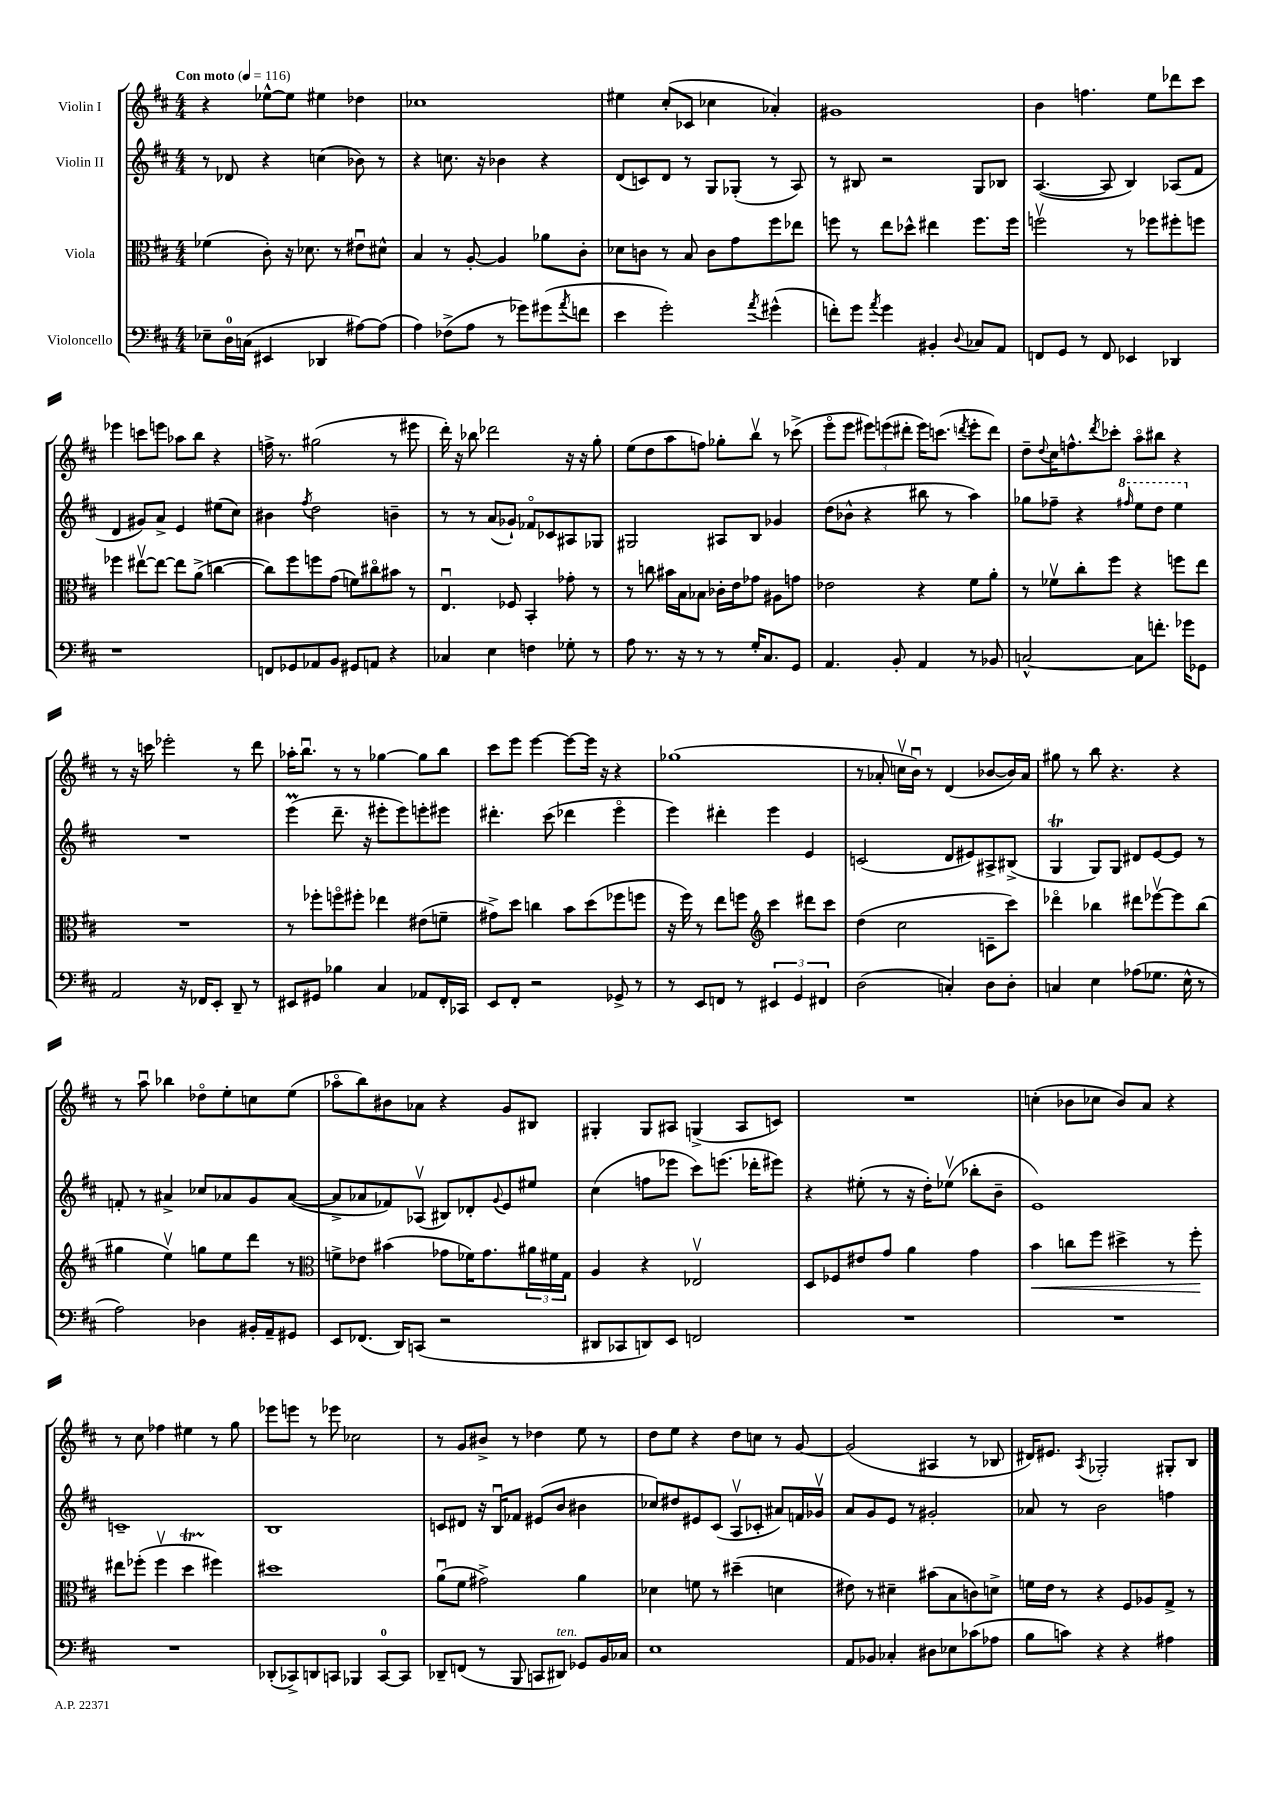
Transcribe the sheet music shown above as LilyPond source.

<<
\new StaffGroup <<
\new Staff = "s0" \with { instrumentName = "Violin I" } {
    \clef treble \key d \major \numericTimeSignature \time 4/4 \tempo "Con moto" 4 = 116
    r4 ees''8~-^ ees''8 eis''4 des''4 |
    ces''1 |
    eis''4 cis''8-.( ces'8 ces''4 aes'4-.) |
    gis'1 |
    b'4 f''4. e''8 des'''8 cis'''8 |
    ees'''4 c'''8 e'''8 aes''8 b''8 r4 |
    f''16-> r8. gis''2( r8 eis'''8 |
    d'''16-.) r16 bes''8 des'''2 r16 r16 g''8-. |
    e''8( d''8 a''8 f''8) ges''8-. b''8\upbow r8 ces'''8->( |
    e'''8\flageolet e'''8 \tuplet 3/2 { eis'''8) e'''8( dis'''8-. } e'''16) c'''8.( \acciaccatura { d'''8 } e'''8-. d'''8) |
    d''8-- \appoggiatura { d''8 } cis''16 f''8.-^ \acciaccatura { d'''8 } ces'''8-. a''8\flageolet bis''8 r4 |
    r8 r16 c'''16 ees'''2-. r8 d'''8 |
    aes''16-. b''8.\downbow r8 r8 ges''4~ ges''8 b''8 |
    cis'''8 e'''8 e'''4~ e'''8~ e'''16 r16 r4 |
    ges''1( |
    r8 aes'8-. c''16\upbow b'16\downbow) r8 d'4( bes'8~ bes'16) aes'16 |
    gis''8 r8 b''8 r4. r4 |
    r8 a''8\downbow bes''4 des''8\flageolet e''8-. c''8 e''8( |
    aes''8\flageolet b''8) bis'8 aes'8 r4 g'8 bis8 |
    gis4-. gis8 ais8 g4->( ais8 c'8) |
    R1 |
    c''4-.( bes'8 ces''8 bes'8) a'8 r4 |
    r8 cis''8 fes''4 eis''4 r8 g''8 |
    ees'''8 e'''8 r8 ees'''8 ces''2 |
    r8 g'8 bis'8-> r8 des''4 e''8 r8 |
    d''8 e''8 r4 d''8 c''8 r8 g'8~ |
    g'2( ais4 r8 bes8 |
    dis'16) eis'8. \acciaccatura { a8 } ges2-. gis8-. b8 \bar "|." |
}
\new Staff = "s1" \with { instrumentName = "Violin II" } {
    \clef treble \key d \major \numericTimeSignature \time 4/4
    r8 des'8 r4 c''4( bes'8) r8 |
    r4 c''8. r16 bes'4 r4 |
    d'8( c'8) d'8 r8 g8 ges8-.( r8 a8) |
    r8 bis8 r2 g8 bes8 |
    a4.~( a8 b4) aes8( fis'8 |
    d'4 gis'8) a'8-> e'4 eis''8( cis''8) |
    bis'4 \acciaccatura { fis''8 } d''2 b'4-- |
    r8 r8 a'8( ges'8-!) fes'8\flageolet ces'8 ais8 ges8 |
    gis2 ais8 b8 ges'4 |
    d''8( bes'8-^ r4 bis''8 r8 a''4) |
    ges''8 fes''8-- r4 \ottava #1 \grace { fis'''!16 } e'''8 d'''8 e'''4 \ottava #0 |
    R1 |
    e'''4\prall( d'''8.-- r16 eis'''8-. eis'''8) e'''8-. eis'''8 |
    dis'''4.-. cis'''8( des'''4 e'''4\flageolet |
    e'''4) dis'''4-. e'''4 e'4 |
    c'2( d'8 eis'8) ais8-> bis8->( |
    g4\trill g8) g8 dis'8 e'8~ e'8 r8 |
    f'8-. r8 ais'4-> ces''8 aes'8 g'8 aes'8~( |
    aes'8-> aes'8 fes'8) aes8\upbow( bis8) des'8-. \appoggiatura { g'8 } e'8 eis''8 |
    cis''4( f''8 ees'''8 cis'''8) e'''8.( des'''16-. eis'''8) |
    r4 eis''8-.( r8 r16 d''16-.) ees''8\upbow( bes''8-. b'8-- |
    e'1) |
    c'1-- |
    b1 |
    c'8 dis'8 r16 b16\downbow fes'8 eis'8( b'8 bis'4 |
    ces''8) dis''8 eis'8 cis'8( a8\upbow ces'8-. ais'8) f'16 ges'16\upbow |
    a'8 g'8 e'8 r8 gis'2-. |
    aes'8 r8 b'2 f''4 \bar "|." |
}
\new Staff = "s2" \with { instrumentName = "Viola" } {
    \clef alto \key d \major \numericTimeSignature \time 4/4
    fes'4( cis'8-.) r16 des'8. r8 eis'8\downbow dis'8-^ |
    b4 r8 a8~-. a4 aes'8 cis'8-. |
    des'8 c'8 r8 b8 c'8 g'8 fis''8 ees''8 |
    f''8 r8 e''8 des''8-^ eis''4 f''8. f''16 |
    f''2\upbow r8 fes''8 fis''8-. f''8 |
    fes''4 eis''8~\upbow eis''8~ eis''8 a'8->( c''4~ |
    c''8) fis''8 f''8 g'8( f'8) cis''8\flageolet bis'8 r8 |
    e4.\downbow fes8 b,4-. ges'8-. r8 |
    r8 c''8 bis'16 b16 bes8 ces'16-. e'16 ges'8 ais8 g'8 |
    ees'2 r4 fis'8 a'8-. |
    r8 fes'8\upbow cis''8-. fis''8 r4 f''8 e''8 |
    R1 |
    r8 fes''8-. f''8\flageolet fis''8-. ees''4 eis'8( f'8-- |
    gis'8->) d''8 c''4 b'8 d''8( fes''8 f''8 |
    r16 fis''16) r8 e''8 f''8 \clef treble cis'''4 dis'''8 cis'''8 |
    d''4( cis''2 c'8-- cis'''8) |
    des'''4\flageolet bes''4 dis'''8 ees'''8~\upbow ees'''8 bes''8( |
    gis''4 e''4\upbow) g''8 e''8 d'''8 r8 |
    \clef alto f'8-> ees'8 bis'4( ges'8 fes'16) ges'8. \tuplet 3/2 { ais'16 fis'16 g16 } |
    a4 r4 ees2\upbow |
    d8 fes8 eis'8 g'8 a'4 g'4 |
    b'4\< c''8 fis''8 dis''4-> r8 fis''8-.\! |
    eis''8 fes''8-.( fes''4\upbow d''4\startTrillSpan fis''4\stopTrillSpan) |
    dis''1 |
    a'8\downbow( fis'8 gis'2->) a'4 |
    des'4 f'8 r8 dis''4--( d'4 |
    eis'8) r8 dis'4-- bis'8( b8 c'8) d'8-> |
    f'16 e'16 r8 r4 fis8 aes8 g8-> r8 \bar "|." |
}
\new Staff = "s3" \with { instrumentName = "Violoncello" } {
    \clef bass \key d \major \numericTimeSignature \time 4/4
    ees8-- d16-0 c16( eis,4 des,4 ais8~) ais8( |
    a4) fes8->( a8 r8 ges'8) gis'8( \acciaccatura { a'8 } f'8 |
    e'4 g'2-.) \acciaccatura { a'8 } gis'4-^( |
    f'8-.) g'8 \acciaccatura { a'8 } g'4 bis,4-. \appoggiatura { d8 } ces8 a,8 |
    f,8 g,8 r8 f,8 ees,4 des,4 |
    r1 |
    f,8 ges,8 aes,8 b,8 gis,8 a,8 r4 |
    ces4 e4 f4 ges8-. r8 |
    a8 r8. r16 r8 r8 g16-. cis8. g,8 |
    a,4. b,8-. a,4 r8 bes,8 |
    c2~-^ c8 f'8.-. ges'16 ges,8 |
    a,2 r16 fes,16 e,8-. d,8-- r8 |
    eis,8 gis,8 bes4 cis4 aes,8 fis,16-. ces,16 |
    e,8 fis,8-. r2 ges,8-> r8 |
    r8 e,8 f,8 r8 \tuplet 3/2 { eis,4 g,4 fis,4 } |
    d2( c4-.) d8 d8-. |
    c4 e4 aes8( ges8. e16-^ r8 |
    a2) des4 bis,16-. a,16-- gis,8 |
    e,8 fes,8.( d,16) c,8( r2 |
    dis,8 ces,8 d,8) e,8 f,2 |
    R1 |
    R1 |
    R1 |
    des,8-.( ces,8->) d,8 c,8 bes,,4 c,8-0~ c,8 |
    des,8-- f,8( r8 b,,8 c,8 dis,8^\markup { \italic "ten." }) ges,8 b,16 ces16 |
    e1 |
    a,8 bes,8 ces4-. dis8 ees8 ces'8( aes8 |
    b8 c'8) r4 r4 ais4 \bar "|." |
}
>>
>>
\layout { \context { \Score \remove "Bar_number_engraver" } }
